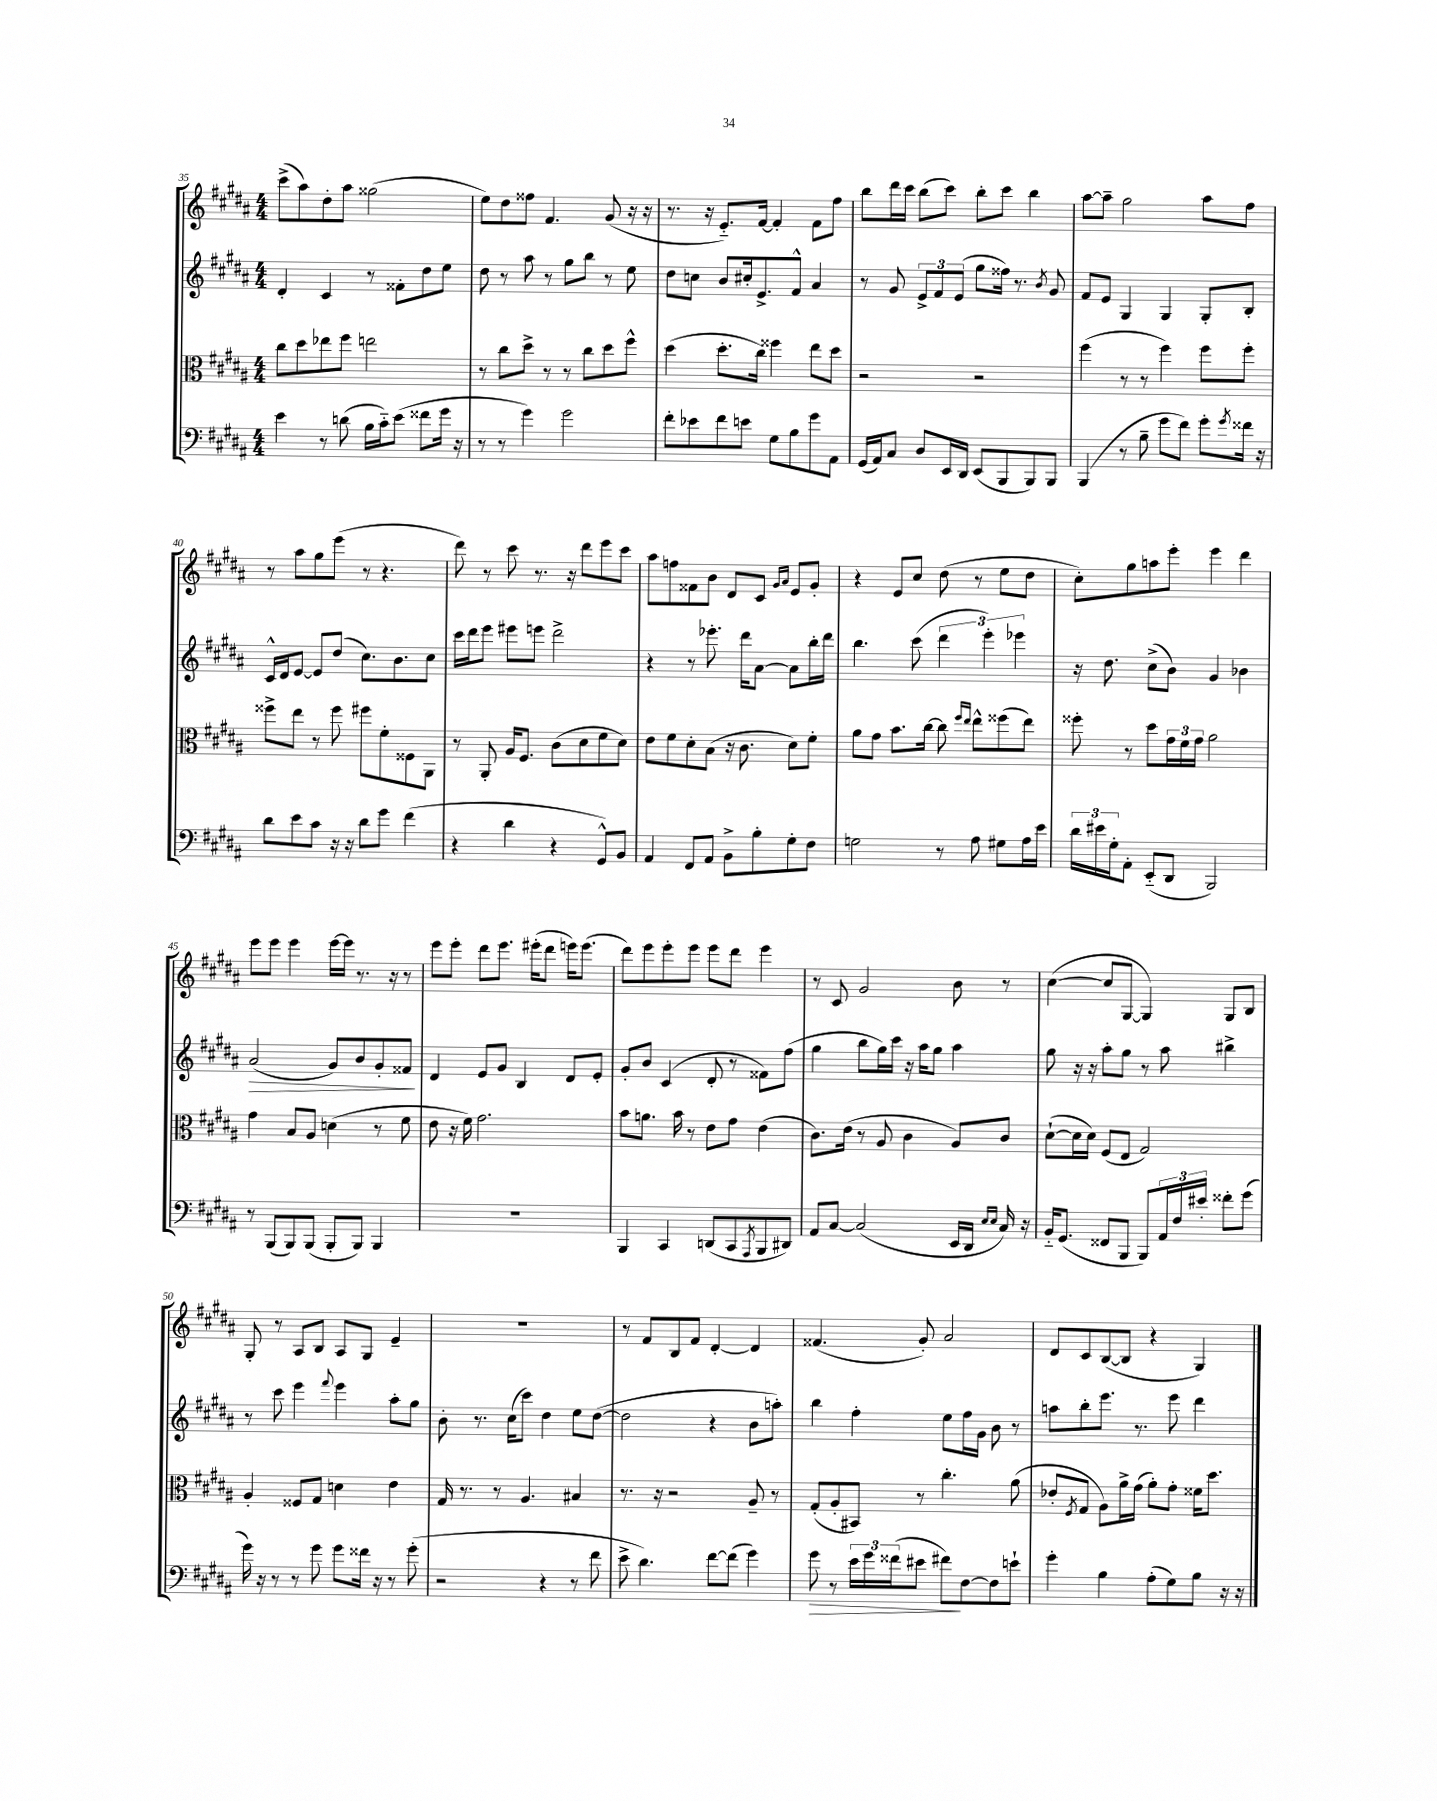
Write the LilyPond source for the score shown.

<<
\new StaffGroup <<
\new Staff = "s0" {
    \clef treble \key b \major \numericTimeSignature \time 4/4
    cis'''8->( ais''8) dis''8-. ais''8 gisis''2( |
    e''8) dis''8 fisis''8 fis'4. gis'8( r16 r16 |
    r8. r16 e'8.-_) fis'16~ fis'4-. fis'8 fis''8 |
    b''8 dis'''16 cis'''16 b''8( cis'''8) b''8-. cis'''8 b''4 |
    ais''8~ ais''8-- gis''2 ais''8 fis''8 |
    r8 ais''8 gis''8 e'''8( r8 r4. |
    dis'''8) r8 cis'''8 r8. r16 dis'''8 e'''8 cis'''8 |
    ais''8 f''8 fisis'8 b'8 dis'8 cis'8 \grace { gis'16 ais'16 } e'8 gis'8-. |
    r4 e'8 cis''8 dis''8( r8 e''8 dis''8 |
    cis''8-.) gis''8 a''8 e'''8-. e'''4 dis'''4 |
    e'''8 e'''8 e'''4 e'''16~ e'''16 r8. r16 r8 |
    e'''8 e'''8-. dis'''8 e'''8. eis'''16-.( dis'''8 e'''16) e'''8.( |
    dis'''8) e'''8 e'''8-. e'''8 e'''8 dis'''8 e'''4 |
    r8 cis'8 gis'2 b'8 r8 |
    cis''4~( cis''8 gis8~ gis4) gis8 b8 |
    gis8-. r8 ais8 b8 ais8 gis8 e'4-- |
    R1 |
    r8 fis'8 b8 fis'8 dis'4~-. dis'4 |
    fisis'4.( gis'8-.) ais'2 |
    dis'8 cis'8 b8~( b8 r4 gis4) \bar "|." |
}
\new Staff = "s1" {
    \clef treble \key b \major \numericTimeSignature \time 4/4
    dis'4-. cis'4 r8 fisis'8-. dis''8 e''8 |
    dis''8 r8 ais''8 r8 gis''8 b''8 r8 e''8 |
    dis''8 c''8 b'8 cis''16-. e'8.-> fis'8-^ ais'4 |
    r8 gis'8 \tuplet 3/2 { e'8-> fis'8 e'8( } gis''8 fisis''16) r8. \acciaccatura { b'8 } gis'8 |
    fis'8 e'8 gis4 gis4 gis8-. b8-. |
    cis'16-^ dis'16 e'8~ e'8 dis''8( cis''8.) b'8. cis''8 |
    cis'''16 dis'''16 e'''8 eis'''8 e'''8 dis'''2-> |
    r4 r8 ees'''8.-. dis'''16 ais'8~ ais'8 b''16-. dis'''16 |
    b''4. cis'''8( \tuplet 3/2 { dis'''4 e'''4-.) ees'''4 } |
    r16 dis''8. cis''8->( b'8) gis'4 bes'4 |
    ais'2\>( gis'8) b'8 gis'8-. fisis'8\! |
    dis'4 e'8 gis'8 b4 dis'8 e'8-. |
    gis'8-. b'8 cis'4( dis'8-. r8 fisis'8) fis''8( |
    gis''4 b''8 gis''16) cis'''16 r16 ais''16 gis''8 ais''4 |
    gis''8 r16 r16 ais''8-. gis''8 r8 ais''8 bis''4-> |
    r8 cis'''8 e'''4 \appoggiatura { fis'''8 } e'''4 ais''8-. gis''8 |
    b'8-. r8. cis''16( cis'''8) dis''4 e''8 dis''8~( |
    dis''2 r4 b'8 a''8-.) |
    b''4 fis''4-. e''8 fis''16 gis'16 b'8 r8 |
    a''8 b''8-. e'''8. r8. e'''8 dis'''4 \bar "|." |
}
\new Staff = "s2" {
    \clef alto \key b \major \numericTimeSignature \time 4/4
    cis''8 dis''8 ees''8 fis''8 e''2 |
    r8 cis''8 dis''8-> r8 r8 cis''8 dis''8 fis''8-^ |
    dis''4( dis''8.-. cis''16) fisis''4 e''8 dis''8 |
    r2 r2 |
    fis''4( r8 r8 fis''4) fis''8 fis''8-. |
    fisis''8-> e''8 r8 fisis''8 fis''8 fis'8-. fisis8 ais,8 |
    r8 ais,8-. ais16 fis8. cis'8( dis'8 fis'8 dis'8) |
    e'8 fis'8 dis'8-. b8( r16 cis'8. dis'8) fis'8-. |
    ais'8 gis'8 b'8. cis''16~ cis''8 \grace { fis''16 e''16 } e''8-^ fisis''8( e''8) |
    fisis''8-. r8 dis''8 \tuplet 3/2 { gis'16 fis'16 gis'16 } ais'2 |
    gis'4 b8 ais8 d'4( r8 fis'8 |
    e'8 r16 fis'16) gis'2. |
    b'8 a'8. b'16 r8 e'8 gis'8 e'4( |
    cis'8.) e'16( r8 ais8 cis'4 ais8) cis'8 |
    dis'8~-!( dis'16 dis'16) fis8( e8 gis2) |
    ais4-. fisis8 gis8 d'4 e'4 |
    gis16 r8. r8 ais4. bis4 |
    r8. r16 r2 ais8-- r8 |
    gis8-.( ais8-. bis,8) r8 cis''4.-. ais'8( |
    ees'8-. \acciaccatura { fis8 } gis8 ais8) ais'16-> gis'16( ais'8-.) gis'8-. fisis'16 dis''8. \bar "|." |
}
\new Staff = "s3" {
    \clef bass \key b \major \numericTimeSignature \time 4/4
    e'4 r8 d'8( b16 cis'16-_) e'8( fisis'8 gis'16 r16 |
    r8 r8 gis'4) gis'2 |
    fis'8-. ees'8 fis'8 e'8 gis8 b8 gis'8 ais,8 |
    gis,16( ais,16) cis8 dis8 e,16 dis,16 e,8( b,,8 b,,8) b,,8 |
    b,,4( r8 b8-- gis'8 fis'8) gis'8-. \acciaccatura { gis'8 } fisis'16 r16 |
    dis'8 e'8 cis'8 r16 r16 dis'8 gis'8 fis'4( |
    r4 dis'4 r4 gis,8-^) b,8 |
    ais,4 fis,8 ais,8 b,8-> b8-. gis8-. fis8 |
    g2 r8 ais8 gis8 ais16 e'16 |
    \tuplet 3/2 { dis'16 eis'16 gis16-. } ais,8-. e,8-_( dis,8 b,,2) |
    r8 b,,8( b,,8) b,,8( b,,8-. b,,8) b,,4 |
    R1 |
    b,,4 cis,4 d,8( cis,8 \acciaccatura { ais,,8 } b,,8 dis,8) |
    ais,8 cis8~ cis2( e,16 dis,16 \grace { e16 e16 } cis16) r16 |
    b,16-_ gis,8.( fisis,8 b,,8 b,,8) \tuplet 3/2 { ais,16 fis16 eis'16-. } fisis'8-. gis'8( |
    gis'16) r16 r8 r8 gis'8 gis'8 fisis'16 r16 r8 gis'8-.( |
    r2 r4 r8 fis'8 |
    e'8-> dis'4.) fis'8~ fis'8( gis'4) |
    gis'8\> r8 \tuplet 3/2 { e'16 gis'16 fisis'16( } eis'8 fis'8\!) fis8~ fis8 e'8-! |
    gis'4-. b4 ais8-.( gis8) b8 r16 r16 \bar "|." |
}
>>
>>
\layout { \context { \Score currentBarNumber = #35 } }
